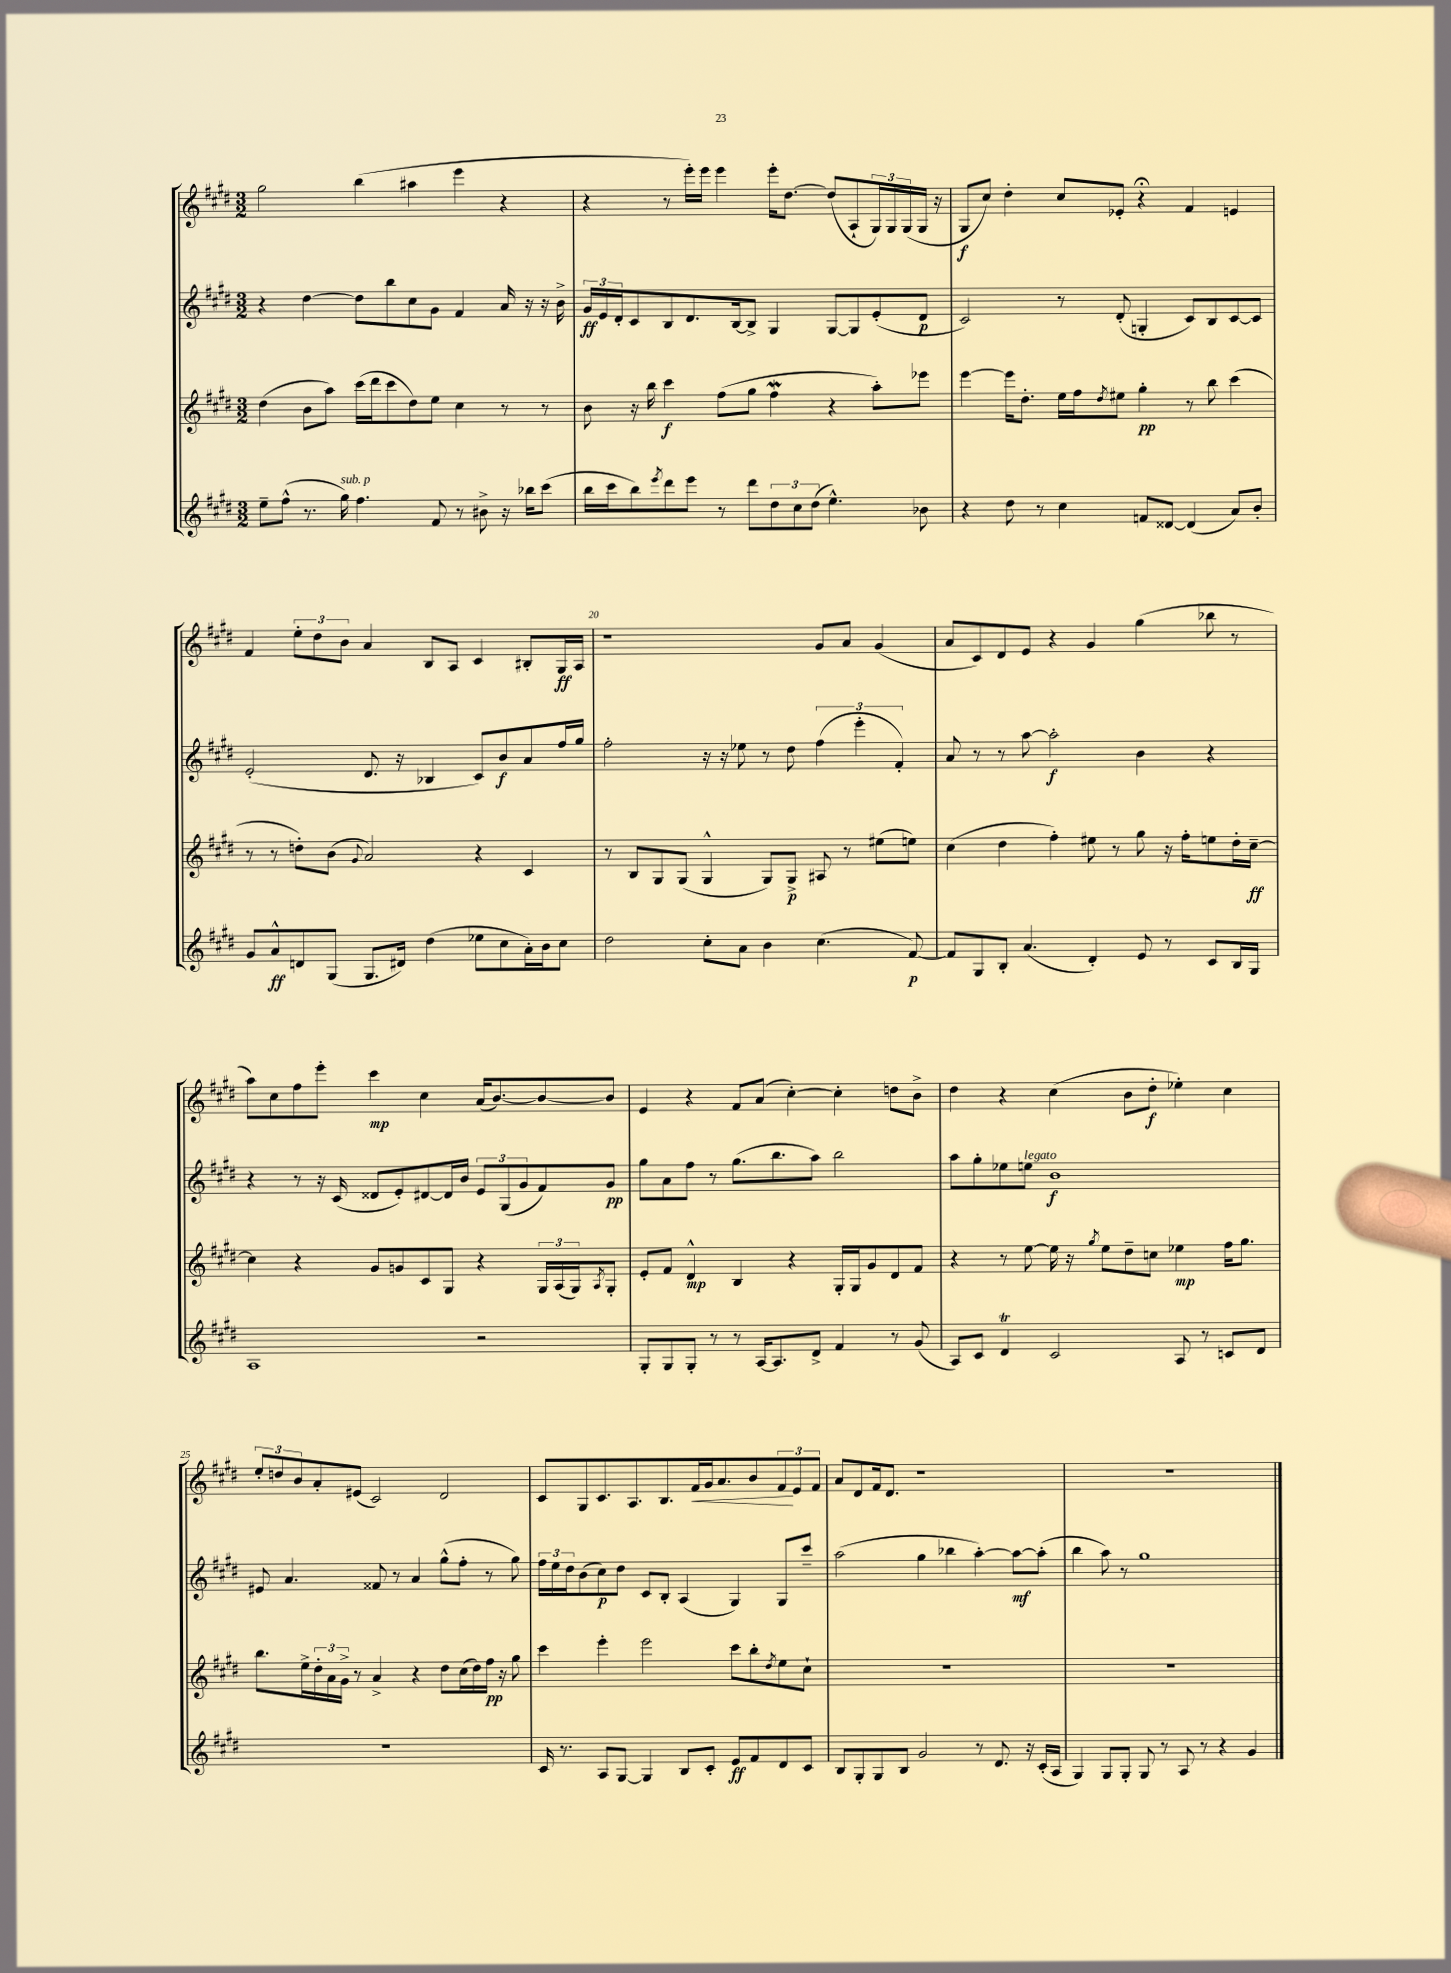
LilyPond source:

<<
\new StaffGroup <<
\new Staff = "s0" {
    \clef treble \key e \major \numericTimeSignature \time 3/2
    gis''2 b''4( ais''4 e'''4 r4 |
    r4 r8 e'''16-.) e'''16 e'''4 e'''16-. dis''8.~ dis''8( a8-! \tuplet 3/2 { gis16) gis16 gis16( } gis16 r16 |
    gis8\f cis''8) dis''4-. cis''8 ees'8-. r4\fermata fis'4 e'4 |
    fis'4 \tuplet 3/2 { e''8-. dis''8 b'8 } a'4 b8 a8 cis'4 bis8-. gis16\ff a16 |
    r1 gis'8 a'8 gis'4( |
    a'8 cis'8) dis'8 e'8 r4 gis'4 gis''4( bes''8 r8 |
    a''8) cis''8 fis''8 e'''8-. cis'''4\mp cis''4 a'16( b'8.~) b'8~ b'8 |
    e'4 r4 fis'8 a'8( cis''4~-.) cis''4-. d''8 b'8-> |
    dis''4 r4 cis''4( b'8 dis''8-.\f ees''4-.) cis''4 |
    \tuplet 3/2 { e''8-. d''8 b'8 } a'8-. eis'8( cis'2) dis'2 |
    cis'8 gis8 cis'8. a8. b8. fis'16\< gis'16 a'8. b'8 \tuplet 3/2 { fis'8\! e'8 fis'8 } |
    a'8 dis'8 fis'16 dis'8. r1 |
    R1. \bar "|." |
}
\new Staff = "s1" {
    \clef treble \key e \major \numericTimeSignature \time 3/2
    r4 dis''4~ dis''8 b''8 cis''8 gis'8 fis'4 a'16 r16 r16 b'16-> |
    \tuplet 3/2 { gis'16\ff e'16 dis'16-. } cis'8 b8 dis'8. b16~ b8-> gis4 gis8~ gis8 e'8-.( dis'8\p |
    cis'2) r8 dis'8-.( g4-. cis'8) b8 cis'8~ cis'8 |
    e'2-.( dis'8. r16 bes4 cis'8) b'8\f a'8 fis''16 gis''16 |
    fis''2-. r16 r16 ees''8 r8 dis''8 \tuplet 3/2 { fis''4( e'''4-. fis'4-.) } |
    a'8 r8 r8 a''8~ a''2-.\f b'4 r4 |
    r4 r8 r16 cis'16( disis'8 e'8-.) dis'8~ dis'16 b'16 \tuplet 3/2 { e'8 gis8( gis'8 } fis'8) gis'8\pp |
    gis''8 a'8 fis''8 r8 gis''8.( b''8. a''8) b''2 |
    a''8 gis''8-. ees''8 e''8^\markup { \italic "legato" } b'1\f |
    eis'8 a'4. fisis'8 r8 a'4 gis''8-^( fis''8-. r8 gis''8) |
    \tuplet 3/2 { fis''16 e''16 dis''16 } b'8( cis''8\p) dis''8 cis'8 b8-. a4( gis4) gis8 cis'''8-- |
    a''2( gis''4 bes''4 a''4~-.) a''8~\mf a''8-.( |
    b''4 a''8) r8 gis''1 \bar "|." |
}
\new Staff = "s2" {
    \clef treble \key e \major \numericTimeSignature \time 3/2
    dis''4( b'8 a''8) cis'''16( dis'''16 cis'''8 dis''8) e''8 cis''4 r8 r8 |
    b'8 r16 b''16 cis'''4\f fis''8( gis''8 fis''4\mordent r4 a''8-.) ees'''8 |
    e'''4~ e'''16 dis''8.-. e''16 fis''16 \acciaccatura { dis''8 } eis''8 gis''4-.\pp r8 b''8 cis'''4( |
    r8 r8 d''8-.) b'8( \appoggiatura { gis'8 } a'2) r4 cis'4 |
    r8 b8 gis8 gis8( gis4-^ gis8) gis8->\p ais8 r8 eis''8( e''8) |
    cis''4( dis''4 fis''4-.) eis''8 r8 gis''8 r16 fis''16-. e''8 dis''16-. cis''16~--\ff |
    cis''4 r4 gis'8 g'8 cis'8 gis8 r4 \tuplet 3/2 { gis16 a16( gis16) } \acciaccatura { a8 } gis8-. |
    e'8-. fis'8 dis'4-^\mp b4 r4 gis16-. gis16 gis'8 dis'8 fis'8 |
    r4 r8 e''8~ e''16 r16 \acciaccatura { gis''8 } e''8 dis''8-- c''8 ees''4\mp fis''16 gis''8. |
    b''8. e''16-> \tuplet 3/2 { dis''16-. a'16 gis'16-> } r8 a'4-> r4 dis''8 cis''16( dis''16) fis''16\pp r16 gis''8 |
    cis'''4 e'''4-. e'''2 cis'''8 b''8-. \acciaccatura { dis''8 } e''8 cis''8-! |
    R1. |
    R1. \bar "|." |
}
\new Staff = "s3" {
    \clef treble \key e \major \numericTimeSignature \time 3/2
    e''8-- fis''8-^( r8. gis''16^\markup { \italic "sub. p" }) fis''4. fis'8 r8 bis'8-> r16 bes''16 cis'''8( |
    b''16 cis'''16 b''8) \acciaccatura { e'''8 } dis'''8 e'''8 r8 dis'''8 \tuplet 3/2 { dis''8 cis''8 dis''8( } e''4.-^) bes'8 |
    r4 dis''8 r8 cis''4 f'8 disis'8~ disis'4( a'8) b'8-. |
    gis'8 a'8-^\ff d'8 gis8( gis8. dis'16) dis''4( ees''8 cis''8 a'16-.) b'16 cis''8 |
    dis''2 cis''8-. a'8 b'4 cis''4.( fis'8~\p) |
    fis'8 gis8 b8-. a'4.( dis'4-.) e'8 r8 cis'8 b16 gis16 |
    a1 r2 |
    gis8-. gis8 gis8-. r8 r8 a16~ a8. dis'8-> fis'4 r8 gis'8( |
    a8) cis'8 dis'4\trill cis'2 a8 r8 c'8 dis'8 |
    R1. |
    cis'16 r8. a8 gis8~ gis4 b8 cis'8-. e'8\ff fis'8 dis'8 cis'8 |
    b8 gis8-. gis8 b8 gis'2 r8 dis'8. r16 cis'16-.( a16 |
    gis4) gis8 gis8-. gis8 r8 a8 r8 r4 gis'4 \bar "|." |
}
>>
>>
\layout { \context { \Score currentBarNumber = #16 \override BarNumber.break-visibility = ##(#f #t #t) barNumberVisibility = #(every-nth-bar-number-visible 5) } }
